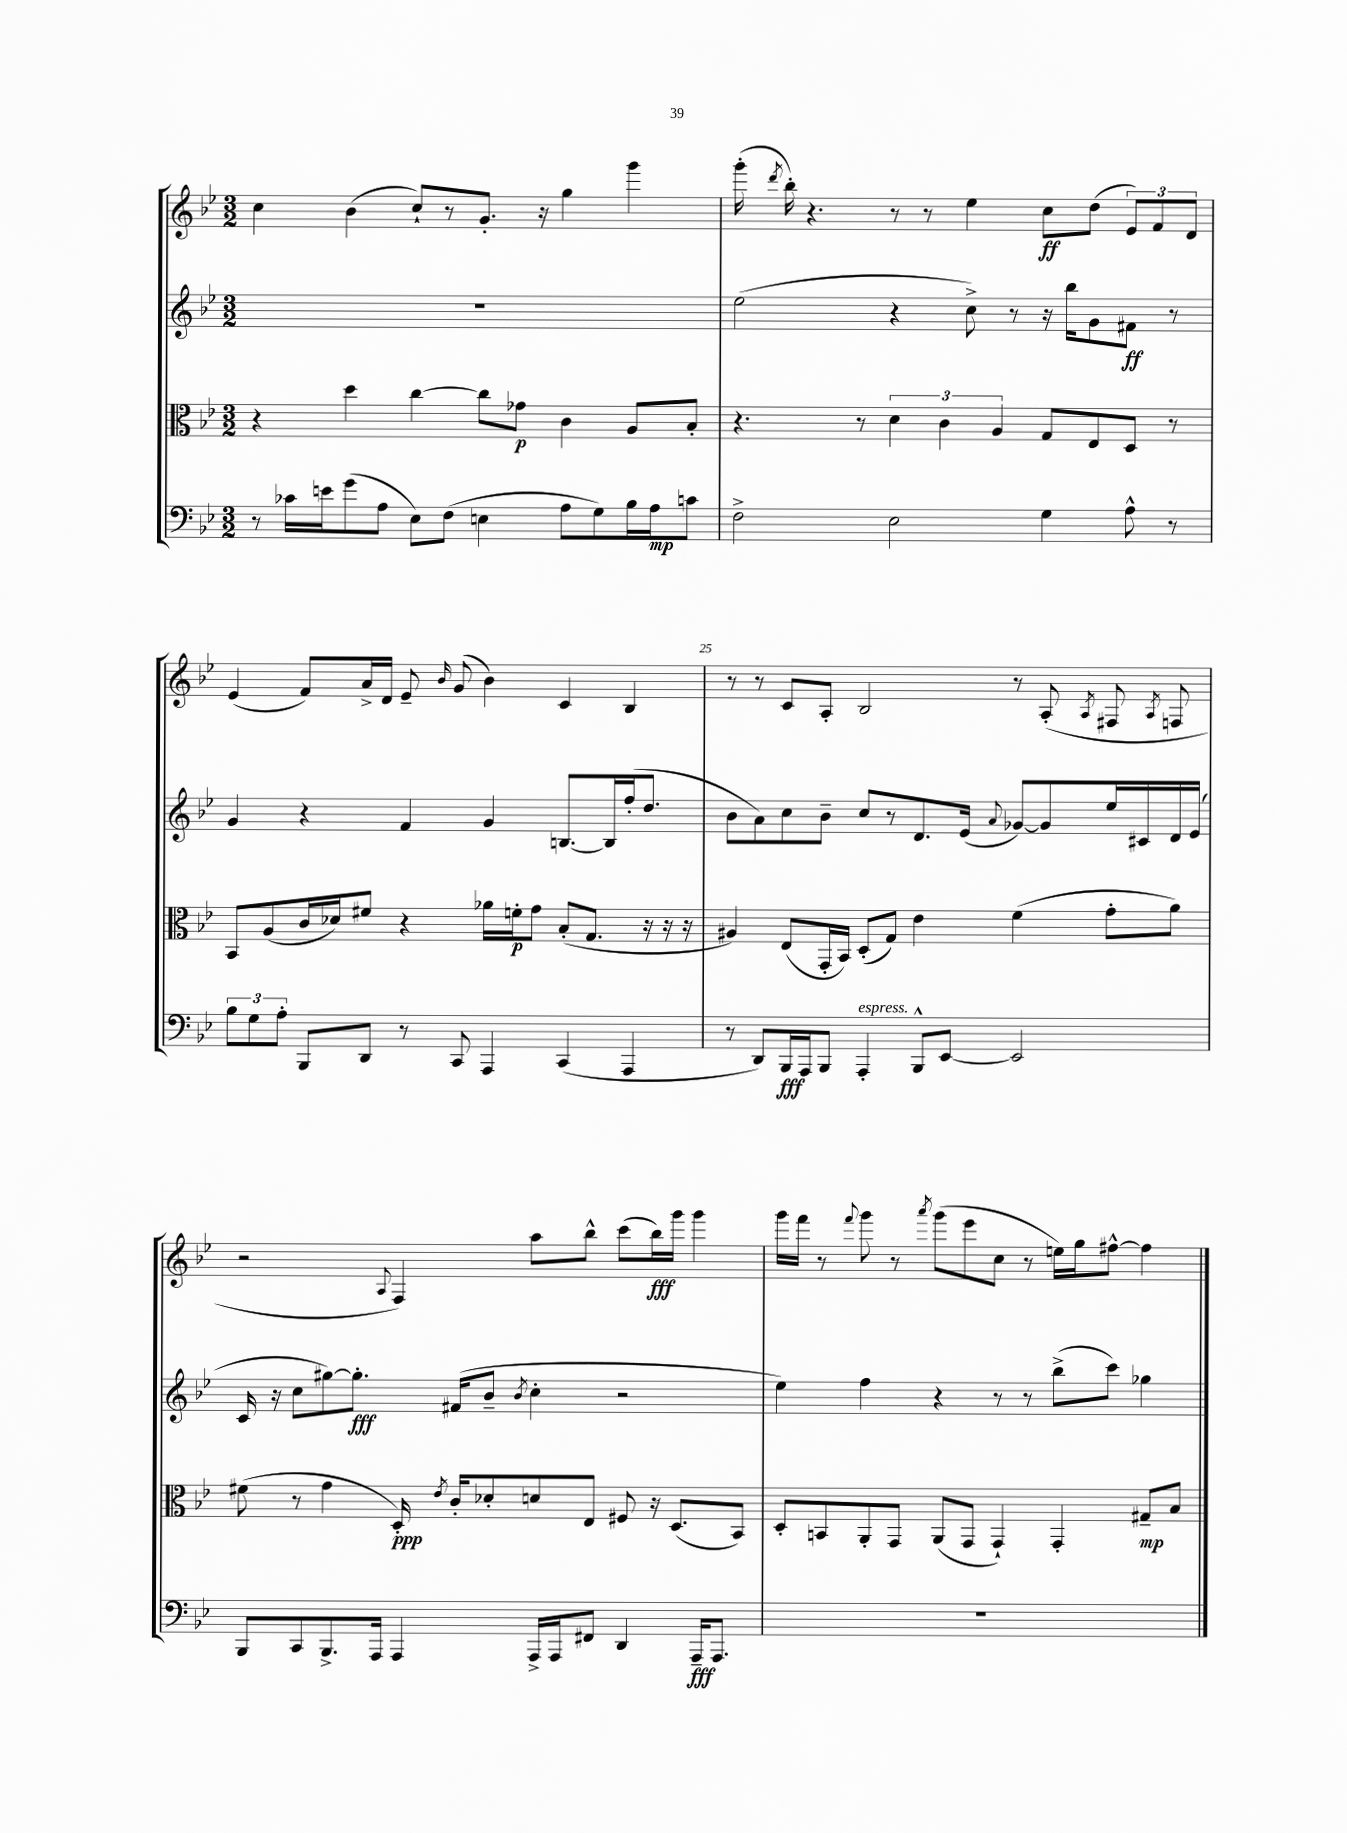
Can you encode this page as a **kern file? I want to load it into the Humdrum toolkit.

**kern	**dynam	**kern	**dynam	**kern	**dynam	**kern	**dynam
*part4	*part4	*part3	*part3	*part2	*part2	*part1	*part1
*staff4	*staff4	*staff3	*staff3	*staff2	*staff2	*staff1	*staff1
*clefF4	*	*clefC3	*	*clefG2	*	*clefG2	*
*k[b-e-]	*	*k[b-e-]	*	*k[b-e-]	*	*k[b-e-]	*
*M3/2	*	*M3/2	*	*M3/2	*	*M3/2	*
=22	=22	=22	=22	=22	=22	=22	=22
8r	.	4r	.	1.r	.	4cc\	.
16c-X\LL	.	.	.	.	.	.	.
16en\J	.	.	.	.	.	.	.
(8g\	.	4dd\	.	.	.	(4b-\	.
8A\J	.	.	.	.	.	.	.
8E-\L)	.	[4cc\	.	.	.	8cc`/L)	.
(8F\J	.	.	.	.	.	8r	.
4En\	.	8cc\L]	.	.	.	8.g'/J	.
.	.	8g-X\J	p	.	.	.	.
.	.	.	.	.	.	16r	.
8A\L	.	4c\	.	.	.	4gg\	.
8G\)	.	.	.	.	.	.	.
16B-\L	.	8A/L	.	.	.	4ggg\	.
16A\J	mp	.	.	.	.	.	.
8cn\J	.	8B-'/J	.	.	.	.	.
=23	=23	=23	=23	=23	=23	=23	=23
2F^\	.	4.r	.	(2ee-\	.	(16ggg'\	.
.	.	.	.	.	.	8qddd/	.
.	.	.	.	.	.	16bb-'\)	.
.	.	.	.	.	.	4.r	.
.	.	8r	.	.	.	.	.
2E-\	.	6d\	.	4r	.	8r	.
.	.	.	.	.	.	8r	.
.	.	6c\	.	.	.	.	.
.	.	.	.	8cc^\)	.	4ee-\	.
.	.	6A/	.	.	.	.	.
.	.	.	.	8r	.	.	.
4G\	.	8G/L	.	16r	.	8cc\L	ff
.	.	.	.	16bb-\KL	.	.	.
.	.	8E-/	.	8g\	.	(8dd\J	.
8A^^\	.	8D/J	.	8f#X\J	ff	12e-/L)	.
.	.	.	.	.	.	12f/	.
8r	.	8r	.	8r	.	.	.
.	.	.	.	.	.	12d/J	.
!!LO:LB:g=z
=24	=24	=24	=24	=24	=24	=24	=24
12B-\L	.	8BB-/L	.	4g/	.	(4e-/	.
12G\	.	.	.	.	.	.	.
.	.	(8A/	.	.	.	.	.
12A'\J	.	.	.	.	.	.	.
8BBB-/L	.	16c/L	.	4r	.	8f/L)	.
.	.	16d-X/J)	.	.	.	.	.
8DD/J	.	8f#X/J	.	.	.	16a^/L	.
.	.	.	.	.	.	16d/JJ	.
8r	.	4r	.	4f/	.	8e-~/	.
.	.	.	.	.	.	16qqb-/	.
8CC/	.	.	.	.	.	(8g/	.
4AAA/	.	16a-X\LL	.	4g/	.	4b-\)	.
.	.	16fn'\J	p	.	.	.	.
.	.	8g\J	.	.	.	.	.
(4CC/	.	(8B-'/L	.	[8.Bn/L	.	4c/	.
.	.	8.G/J	.	.	.	.	.
.	.	.	.	16B/L]	.	.	.
4AAA/	.	.	.	(16ff'/J	.	4B-/	.
.	.	16r	.	8.dd/J	.	.	.
.	.	16r	.	.	.	.	.
.	.	16r	.	.	.	.	.
=25	=25	=25	=25	=25	=25	=25	=25
8r	.	4A#X/)	.	8b-\L	.	8r	.
8DD/L)	.	.	.	8a\)	.	8r	.
16BBB-/L	fff	(8E-/L	.	8cc\	.	8c/L	.
16AAA/J	.	.	.	.	.	.	.
8BBB-/J	.	16GG'/L	.	8b-~\J	.	8A'/J	.
.	.	16BB-/JJ)	.	.	.	.	.
!LO:TX:a:i:t=espress.	!	!	!	!	!	!	!
4AAA'/	.	(8D'/L	.	8cc/L	.	2B-/	.
.	.	8G/J)	.	8r	.	.	.
8BBB-^^/L	.	4e-\	.	8.d/	.	.	.
[8EE-/J	.	.	.	.	.	.	.
.	.	.	.	(16e-/Jk	.	.	.
.	.	.	.	8qqa/	.	.	.
2EE-/]	.	(4f\	.	[8g-X/L)	.	8r	.
.	.	.	.	8g-/]	.	(8A'/	.
.	.	.	.	.	.	8qA/	.
.	.	8g'\L	.	16ee-/L	.	8F#X/	.
.	.	.	.	16c#X/	.	.	.
.	.	.	.	.	.	8qA/	.
.	.	8a\J)	.	16d/	.	8Fn/	.
.	.	.	.	(16e-/JJ	.	.	.
!!LO:LB:g=z
=26	=26	=26	=26	=26	=26	=26	=26
8BBB-/L	.	(8f#X\	.	16c/	.	2r	.
.	.	.	.	16r	.	.	.
8CC/	.	8r	.	8cc\L	.	.	.
8.BBB-^/	.	4g\	.	[8gg#X\)	.	.	.
.	.	.	.	8.gg#'\J]	fff	.	.
16AAA/Jk	.	.	.	.	.	.	.
.	.	.	.	.	.	8qqA/	.
4AAA/	.	16D'/)	ppp	.	.	4F/)	.
.	.	8qe-/	.	.	.	.	.
.	.	16c'/KL	.	(16f#X/KL	.	.	.
.	.	8d-X'/	.	8b-~/J	.	.	.
.	.	.	.	8qb-/	.	.	.
16AAA^/LL	.	8dn/	.	4cc'\	.	8aa\L	.
16AAA/J	.	.	.	.	.	.	.
8FF#X/J	.	8E-/J	.	.	.	8bb-^^\J	.
4DD/	.	8F#X/	.	2r	.	(8ccc\L	.
.	.	16r	.	.	.	16bb-\L)	fff
.	.	(8.D/L	.	.	.	16ggg\JJ	.
16AAA~/KL	fff	.	.	.	.	4ggg\	.
8.AAA/J	.	.	.	.	.	.	.
.	.	8BB-/J)	.	.	.	.	.
=27	=27	=27	=27	=27	=27	=27	=27
1.r	.	8D'/L	.	4ee-\)	.	16ggg\LL	.
.	.	.	.	.	.	16fff\JJ	.
.	.	8BBn/	.	.	.	8r	.
.	.	.	.	.	.	8qqfff/	.
.	.	8AA'/	.	4ff\	.	8ggg\	.
.	.	8GG/J	.	.	.	8r	.
.	.	.	.	.	.	8qaaa/	.
.	.	(8AA/L	.	4r	.	(8ggg\L	.
.	.	8GG/J	.	.	.	8eee-\	.
.	.	4GG`/)	.	8r	.	8cc\J	.
.	.	.	.	8r	.	8r	.
.	.	4GG'/	.	(8bb-^\L	.	16een\LL)	.
.	.	.	.	.	.	16gg\J	.
.	.	.	.	8ccc\J)	.	[8ff#X^^\J	.
.	.	8G#X~/L	mp	4gg-X\	.	4ff#\]	.
.	.	8B-/J	.	.	.	.	.
==	==	==	==	==	==	==	==
*-	*-	*-	*-	*-	*-	*-	*-
